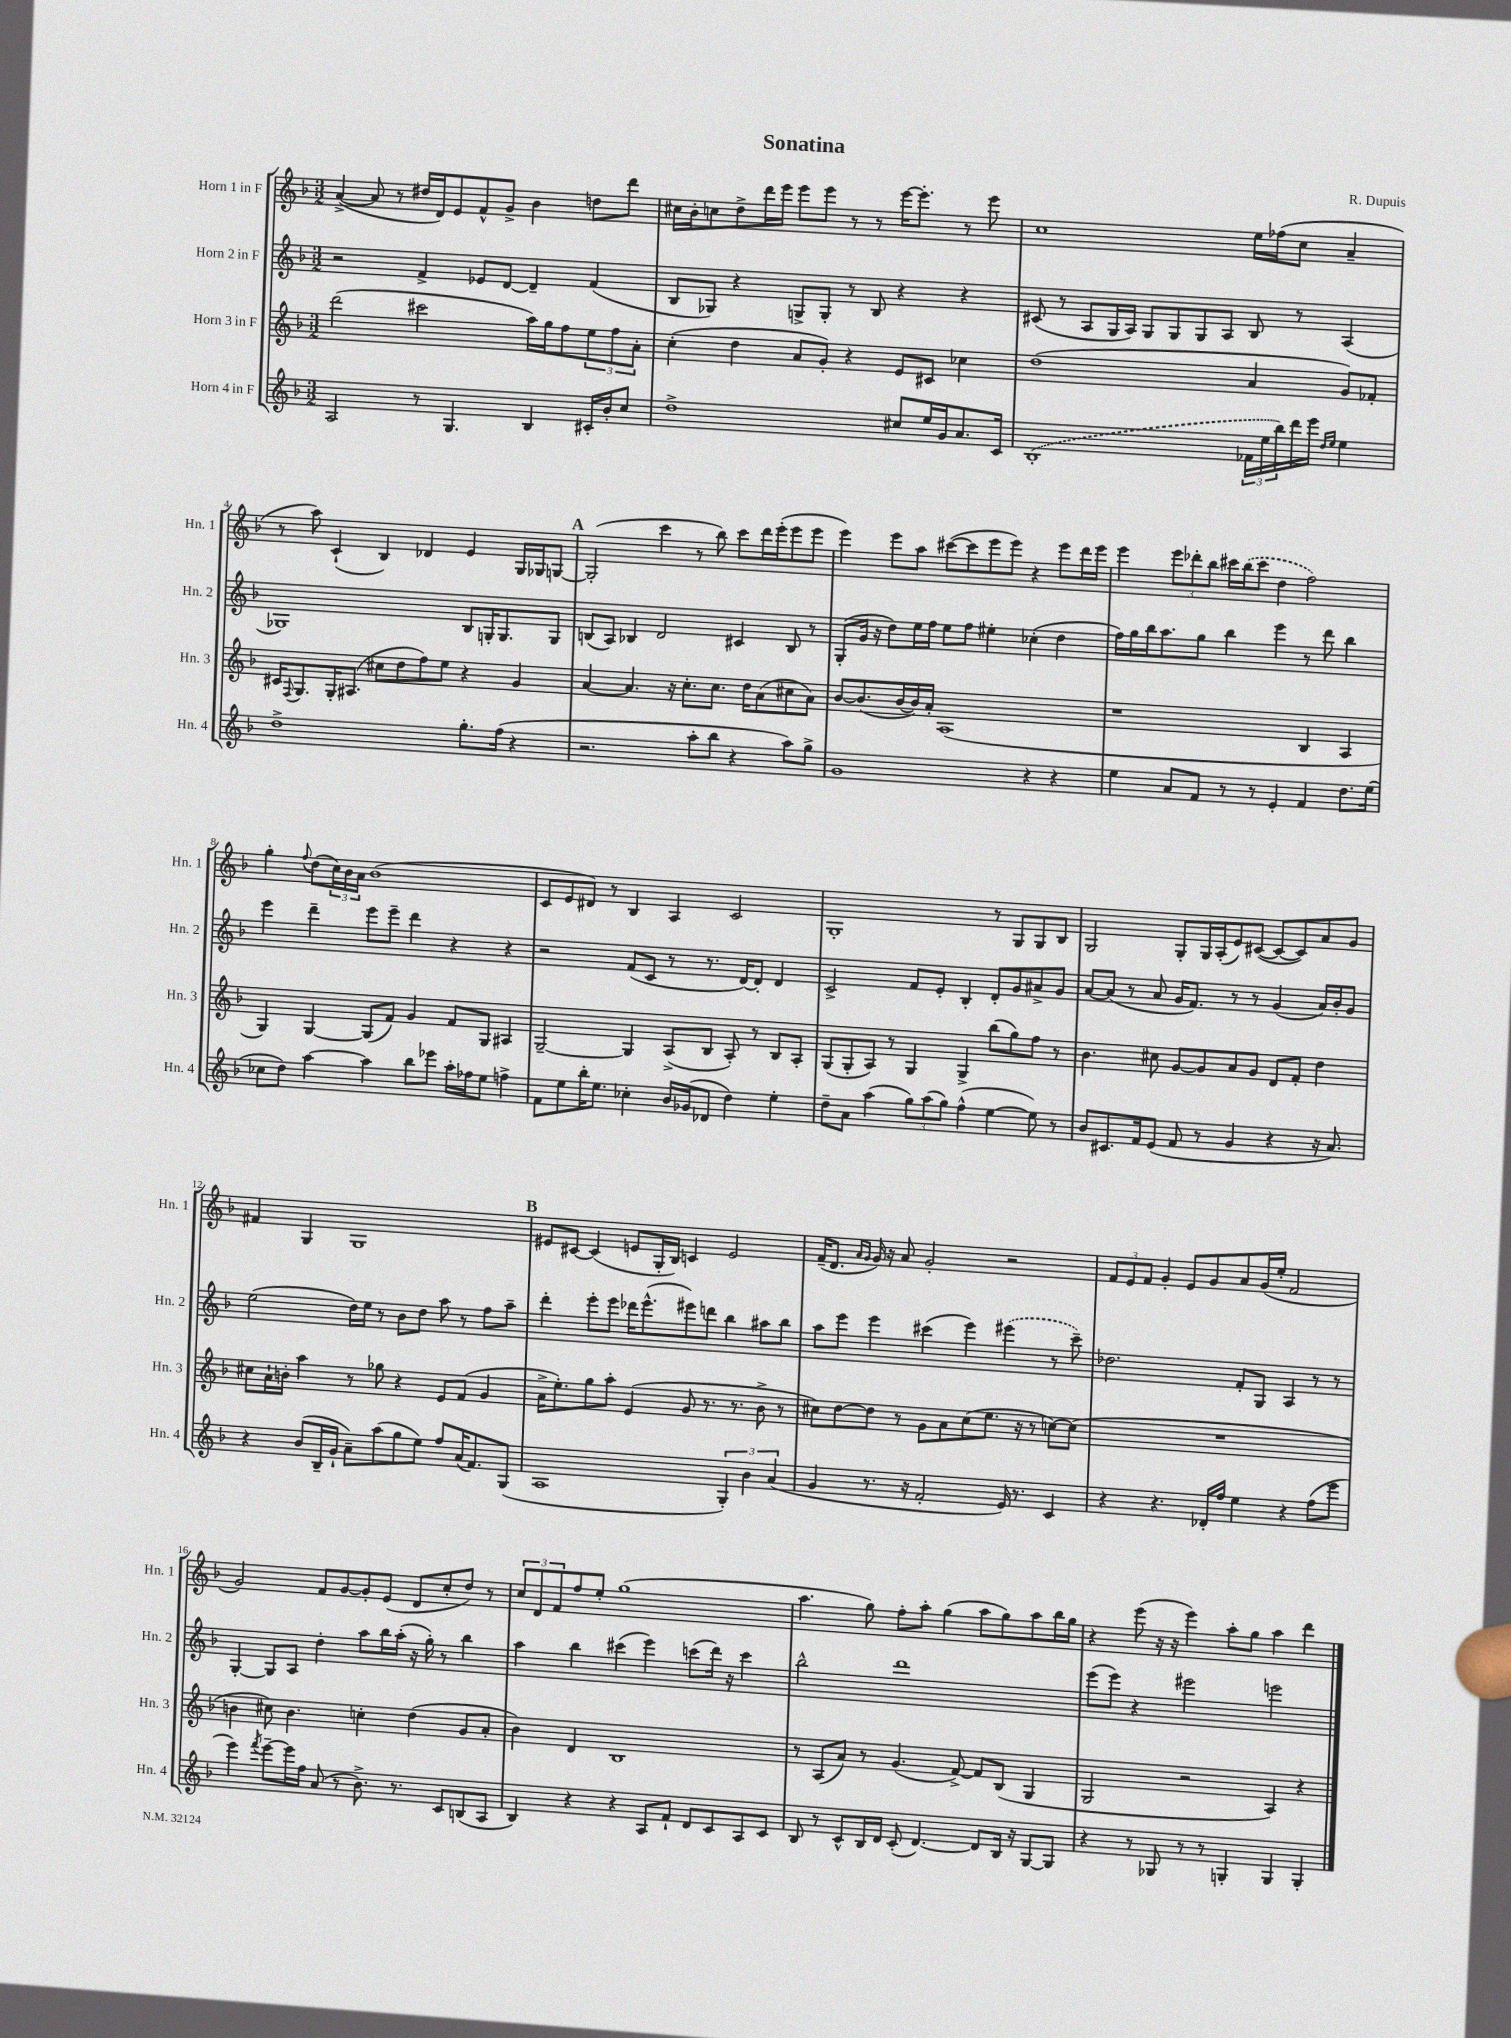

**kern	**kern	**kern	**kern
*staff4	*staff3	*staff2	*staff1
*clefG2	*clefG2	*clefG2	*clefG2
*k[b-]	*k[b-]	*k[b-]	*k[b-]
*M3/2	*M3/2	*M3/2	*M3/2
2A/	(2ddd\	2r	([4a^/
.	.	.	8a/]
.	.	.	8r
8r	2ccc#\	4f^/	16dd#/LL
.	.	.	16d/J)
4.G/	.	.	8e/
.	.	8e-/L	8f^^/
.	.	[8d/J	8g^/J
4B-/	16aa\LL)	4d~/]	4b-\
.	16gg\J	.	.
.	8ff\	.	.
16c#'/LL	12ee\	(4f/	8dd\L
16b-'/J	.	.	.
.	12ff\	.	.
8cc/J	.	.	8ddd\J
.	12a'\J	.	.
=	=	=	=
1dd^	(4cc'\	8B-/L	16cc#\LL
.	.	.	16b-'\J
.	.	8G-/J)	8cc\
.	4dd\	4r	8dd^\
.	.	.	16ddd\L
.	.	.	16eee\JJ
.	8a/L	8G^/L	8eee\L
.	8g'/J)	8G'/J	8eee\J
.	4r	8r	8r
.	.	8B-/	8r
8cc#/L	8e/L	4r	[16eee\LK
.	.	.	8.eee'\]J
16ee/L	8c#/J	.	.
16g/J	.	.	.
8.a/	4cc-\	4r	8r
.	.	.	8eee\
16c/Jk	.	.	.
=	=	=	=
(1B-'	(1dd	(8c#/	1cc
.	.	8r	.
.	.	8A/L	.
.	.	16G/L	.
.	.	16A/JJ)	.
.	.	8G/L	.
.	.	8G/	.
.	.	8G/	.
.	.	8A/J	.
24f-\LL	4a/	8B-/	16ee\LL
24ee\	.	.	.
.	.	.	(16ff-\J
24bb-\)	.	.	.
16ddd\	.	8r	8cc\J
16eee\JJ	.	.	.
16qqdd/LL	.	.	.
16qqee/JJ	.	.	.
4ee\	8g/L)	(4A/	4a~/
.	8f-'/J	.	.
=	=	=	=
1dd^	16c#/LK	1G-)	8r
.	8qqF/	.	.
.	8.G/	.	.
.	.	.	8aa\)
.	16G'/K	.	(4c`/
.	(8.A#/J	.	.
.	8cc#\L	.	4B-/)
.	8dd\	.	.
.	8ff\)	.	4d-/
.	8ee\J	.	.
8.gg'\L	4r	8B-/L	4e/
.	.	16G'/K	.
(16ff\Jk	.	8.G/	.
4r	4g/	.	16G/LL
.	.	.	16G-/J
.	.	8G/J	[8G/J
=	=	=	=
2.r	[4a/	(8B/L	(2G'/]
.	.	8A/J)	.
.	4.a/]	4B-/	.
.	.	2d/	4ccc\
.	16r	.	.
.	8.cc'\L	.	.
8aa'\L	.	.	8r
8bb-\J	8.cc\J	.	8bb-\)
4r	.	4c#/	8ccc\L
.	16dd\LK	.	.
.	(8a\	.	16ddd\L
.	.	.	(16eee'\J
8aa\L)	8cc#\	8B-/	8eee\
8gg^\J	8a\J)	8r	8eee\J
=	=	=	=
1g	[8b-/L	(8G'/L	4eee\)
.	(8.b-/]	16g/Jk	.
.	.	16r	.
.	.	8dd\L)	8eee\L
.	[16b-/L	.	.
.	16b-/])	16ee\L	8aa\J
.	16a'/JJ	16ff\JJ	.
.	(1A	8ee\L	([8ccc#\L
.	.	8ff\J	8ccc#\]
.	.	4ee#'\	8eee\
.	.	.	8eee\J)
4r	.	(4cc-'\	4r
4r	.	4dd\	8eee\L
.	.	.	16ddd\L
.	.	.	16eee\JJ
=	=	=	=
4ee\	1r	16ff\LL)	4eee\
.	.	16gg\	.
.	.	16bb-\J	.
.	.	8.aa\	.
8a/L	.	.	12eee\L
.	.	.	12ddd-'\
8f/J	.	8gg\J	.
.	.	.	12bb-\J
8r	.	4bb-\	16ccc#\LL
.	.	.	(16bb-\J
8r	.	.	8ccc#\J
4e'/	.	4eee\	4dd\
4f/	4B-/	8r	2ff\)
.	.	8ddd\	.
8.dd\L	4A/	4bb-\	.
(16ee\Jk	.	.	.
=	=	=	=
8cc-\L	4G/)	4eee\	4gg'\
8dd\J)	.	.	.
.	.	.	8qqff/
[4aa\	[4G/	4ddd~\	(8dd\L
.	.	.	24cc\L)
.	.	.	24b-\
.	.	.	24a\JJ
4aa\]	(8G/]L	8eee\L	(1b-
.	8f/J)	8eee~\J	.
8bb-\L	4g/	4ddd\	.
8eee-\J	.	.	.
16aa'\LL	8f/L	4r	.
16ff-\J	.	.	.
8ee\J	8G/J	.	.
4ff^\	4A#/	4r	.
=	=	=	=
8f\L	[2G~/	2r	8c/L
8ee\	.	.	8e/
16bb-'\K	.	.	8d#/J)
8.ee\J	.	.	.
.	.	.	8r
4cc-'\	4G/]	(8f/L	4B-/
.	.	8c/J	.
16b-/LL	(8A^/L	8r	4A/
(16g-/J	.	.	.
8d-/J	8B-/J	8.r	.
4dd\)	8A'/)	.	2c/
.	.	[16d/LK)	.
.	8r	8d'/]J	.
4ee'\	8B-/L	4d/	.
.	8A'/J	.	.
=	=	=	=
8dd~\L	(8G/L	2c^/	1G'
8a\J	8G'/	.	.
(4aa\	8A/J)	.	.
.	8r	.	.
12gg\L)	4G/	8f/L	.
(12aa\	.	.	.
.	.	8e'/J	.
12gg\J)	.	.	.
(4ff^^\	4G^/	4B-'/	.
[4ee\	(8bb-\L	8d'/L	8r
.	8gg\)	8g/	8G/L
8ee\])	8ff\J	8a#^/	8G/
8r	8r	8g/J	8B-/J
=	=	=	=
8b-/L	4.b-\	[8a/L	2G/
8.c#/	.	(8a/]J	.
.	.	8r	.
16f/k	.	.	.
(8e/J	8cc#\	8a/	.
8f/	[8g/L	16g/LK	8G'/L
.	.	8.f/J)	.
8r	8g/]	.	16G/L
.	.	.	(16A'/J
4g/	8a/	8r	8e/)
.	8g/J	8r	([8c#/J
4r	8d/L	(4g/	8c#/_L
.	8f'/J	.	8c#/])
16r	4dd\	16a/LL)	8a/
8.a/)	.	16b-'/J	.
.	.	8g/J	8g/J
=	=	=	=
4r	8cc#\L	(2ee\	4f#/
.	16a`\L	.	.
.	16b'\JJ	.	.
(8b-/L	4aa\	.	4G/
16B-~/L	.	.	.
16g`/JJ	.	.	.
8a~\L)	8r	16dd\LL)	1G
.	.	16ee\JJ	.
(8aa\	8gg-\	8r	.
8gg\	4r	8b-\L	.
8ee\J)	.	8dd\J	.
8ff/L	8e/L	8aa\	.
(16a/K	(8f/J	8r	.
8.f/)	.	.	.
.	4g/	8ff\L	.
(8G/J	.	8aa~\J	.
=	=	=	=
1A	16a^\LK	4ddd'\	8e#/L
.	8.ee'\)	.	.
.	.	.	[8c#/J
.	8gg\	8eee'\L	(4c#/]
.	8aa'\J	8eee\J	.
.	(4e/	16ddd-\LK	8e/L
.	.	(8.eee^^\	.
.	.	.	16G'/L
.	.	.	16B-/JJ)
.	8g/	8eee#\)	4c/
.	8.r	8ddd\J	.
6G'/)	.	4bb-\	2e/
.	8.r	.	.
6b-\	.	.	.
.	8b-^\	8aa#\L	.
(6a/	.	.	.
.	8r	8bb-\J	.
=	=	=	=
4g/	8cc#\L)	8aa\L	(16f~/LK
.	.	.	8.d/J
.	[8dd\	8eee\J	.
.	.	.	16qqa/LL
.	.	.	16qqg/JJ
8.r	8dd\]J	4eee\	16g/)
.	.	.	16r
.	8r	.	8a/
16r	.	.	.
2f'/	8g\L	(4ccc#\	2g'/
.	8a\	.	.
.	(8cc#\	4eee\)	.
.	8.ee\J	.	.
16e/)	.	(4eee#\	2r
8.r	16r	.	.
.	8r	.	.
4c/	[8cc\L)	8r	.
.	(8cc\]J	8ccc#~\)	.
=	=	=	=
4r	1.r	2.dd-\	12f/L
.	.	.	12e/
.	.	.	12f/J
4.r	.	.	4g'/
.	.	.	8e/L
16d-'/LL	.	.	8g/
16ff/JJ	.	.	.
4ee\	.	8f'/L	8a/
.	.	8G/J	(16g/L
.	.	.	16ee'/JJ
4r	.	4A/	2f/
(8ff\L	.	8r	.
8eee\J	.	8r	.
=	=	=	=
4eee\)	4b\	[4G'/	2g/)
8qfff/	.	.	.
[8eee~\L	8cc#\)	8G/]L	.
16eee\]L	4.b\	8A/J	.
16ff\JJ	.	.	.
(8a/	.	4dd'\	8f/L
8r	.	.	[8g/
8.b-^\)	4cc'\	8aa\L	8g'/]
.	.	16bb-\L	(8e/J
8.r	.	(16aa'\JJ	.
.	(4dd\	16r	8d/L
.	.	16gg'\)	.
8c/L	.	8r	8cc'/
(8B/	8g/L	4bb-\	8dd/J)
8A/J	8a'/J	.	8r
=	=	=	=
4B-/)	4b-\)	4aa\	12cc/L
.	.	.	12d/
.	.	.	12f/
4r	4d/	4bb-\	8ff/
.	.	.	8ee'/J
4r	1B-	(4ccc#\	(1gg
8A/L	.	4eee\)	.
8f`/J	.	.	.
8d/L	.	(8ccc\L	.
8c/	.	16ddd\Jk)	.
.	.	16r	.
8A/	.	4ccc\	.
8c/J	.	.	.
=	=	=	=
8B-/	8r	2bb-^^\	4.aa\
8r	(8A/L	.	.
8c^^/L	8a/J)	.	.
16B-/L	8r	.	8gg\)
16d/JJ	.	.	.
(8c'/	(4.g/	1ddd	8ff'\L
[4.d/)	.	.	8aa'\J
.	.	.	(4gg\
.	[8f^/)	.	.
8d/]L	8f/]L	.	8aa\L
16B-/Jk	(8B-/J	.	8gg\)
16r	.	.	.
[8G/L	4G/	.	8aa\
8G/]J	.	.	16bb-\L
.	.	.	16gg\JJ
=	=	=	=
4r	2G/	(8eee\L	4r
.	.	8eee\J)	.
8r	.	4r	(8eee\
8G-/	.	.	16r
.	.	.	16r
8r	2r	2eee#\	4eee\)
8r	.	.	.
4G'/	.	.	8aa'\L
.	.	.	8gg\J
4G/	4A/)	2eee\	4aa\
4G'/	4r	.	4ddd\
==	==	==	==
*-	*-	*-	*-
